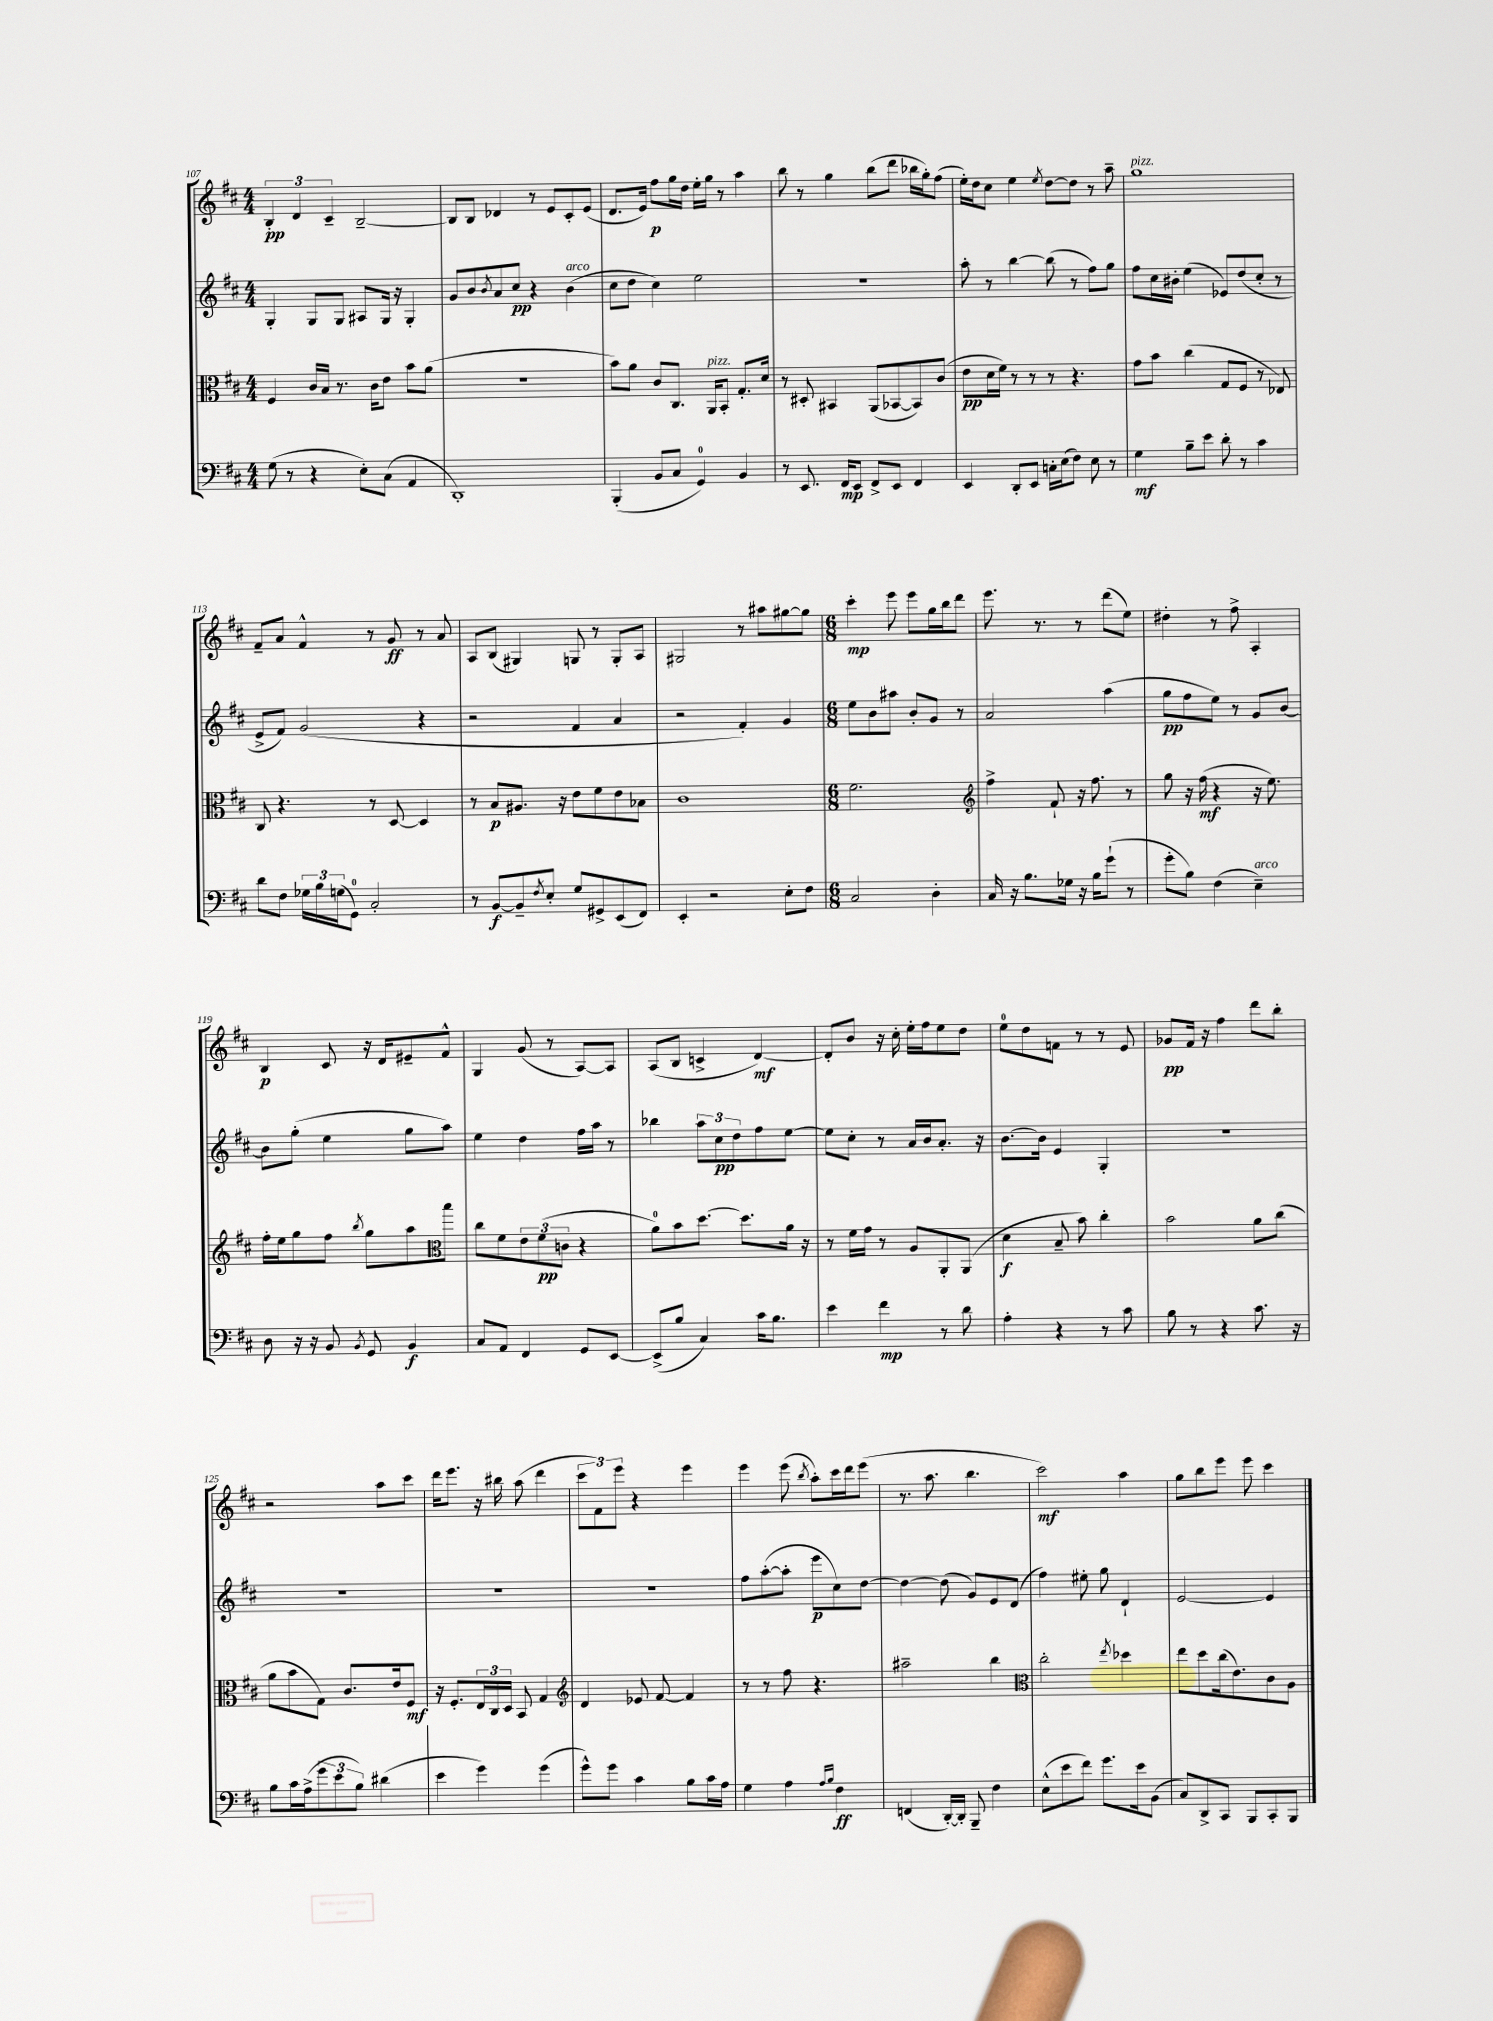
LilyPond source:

<<
\new StaffGroup <<
\new Staff = "s0" {
    \clef treble \key d \major \numericTimeSignature \time 4/4
    \tuplet 3/2 { b4-.\pp d'4 cis'4-- } b2~-- |
    b8 b8 des'4 r8 e'8 cis'8-. e'8( |
    d'8. e'16) fis''8\p g''16 d''16 e''16-. g''16 r8 a''4 |
    b''8 r8 g''4 b''8( d'''8 bes''16 g''16-.) fis''8( |
    e''16-.) d''16 cis''8 e''4 \acciaccatura { e''8 } d''8~ d''8 r8 a''8-- |
    g''1^\markup { \italic "pizz." } |
    fis'8-- a'8 fis'4-^ r8 g'8\ff r8 a'8 |
    a8 b8( gis4) g8 r8 g8-. a8 |
    gis2 r8 ais''8 gis''8~ gis''8 |
    \numericTimeSignature \time 6/8 cis'''4-.\mp e'''8 e'''8 g''16 b''16 d'''8 |
    e'''8. r8. r8 d'''8( e''8) |
    dis''4-. r8 fis''8-> a4-. |
    b4\p cis'8 r16 d'16 eis'8-- fis'8-^ |
    g4 g'8( r8 a8~) a8 |
    a8( b8 c'4-> d'4~\mf) |
    d'8-. b'8 r16 cis''16-. e''16-. fis''16 e''8 d''8 |
    e''8-0 d''8 f'8 r8 r8 e'8 |
    ges'8\pp fis'16 r16 fis''4 d'''8 b''8-. |
    r2 a''8 cis'''8 |
    d'''16 e'''8. r16 bis''16 a''8( d'''4 |
    \tuplet 3/2 { cis'''8 fis'8) e'''8 } r4 e'''4 |
    e'''4 e'''8( \acciaccatura { b''8 } a''8-.) cis'''16 d'''16 e'''8( |
    r8. a''8. b''4. |
    cis'''2\mf) a''4 |
    g''8 b''8 e'''8 e'''8 cis'''4 \bar "|." |
}
\new Staff = "s1" {
    \clef treble \key d \major \numericTimeSignature \time 4/4
    g4-. g8 g8 ais8 g16 r16 g4-. |
    g'8 b'8 \acciaccatura { b'8 } a'8 cis''8\pp r4 b'4^\markup { \italic "arco" }( |
    cis''8 d''8 cis''4) e''2 |
    R1 |
    a''8-. r8 b''4~ b''8( r8 fis''8) g''8 |
    fis''8 cis''16 bis'16-. e''4( ees'8) d''8( cis''8-. r8 |
    e'8-> fis'8) g'2( r4 |
    r2 fis'4 a'4 |
    r2 fis'4-.) g'4 |
    \numericTimeSignature \time 6/8 e''8 b'8 ais''8 b'8-. g'8 r8 |
    a'2 a''4( |
    g''8\pp fis''8 e''8) r8 g'8 b'8~ |
    b'8 g''8-.( e''4 g''8 a''8) |
    e''4 d''4 fis''16 a''16 r8 |
    bes''4 \tuplet 3/2 { a''8 cis''8\pp d''8 } fis''8 e''8~ |
    e''8 cis''8-. r8 a'16 b'16 a'8.-. r16 |
    b'8.~ b'16 e'4 g4-. |
    R2. |
    R2. |
    R2. |
    R2. |
    fis''8 a''8~-.( a''8-. e'''8\p cis''8) d''8~ |
    d''4~ d''8( g'8) e'8 d'8( |
    fis''4) eis''8-. g''8 d'4-! |
    e'2~ e'4 \bar "|." |
}
\new Staff = "s2" {
    \clef alto \key d \major \numericTimeSignature \time 4/4
    fis4 cis'16 b16 r8. cis'16 e'8 b'8 a'8( |
    R1 |
    b'8) a'8 cis'8 cis8. a,16^\markup { \italic "pizz." } b,8-. g8.-. d'16 |
    r8 dis8-. bis,4 a,8( bes,8~ bes,8) cis'8( |
    e'8\pp d'16 fis'16) r8 r8 r8 r4. |
    g'8 b'8 cis''4( g8 fis8 r8 ees8) |
    cis8 r4. r8 d8~ d4 |
    r8 b8\p ais8. r16 e'8 fis'8 e'8 bes8 |
    cis'1 |
    \numericTimeSignature \time 6/8 fis'2. |
    \clef treble fis''4-> fis'8-! r16 fis''8. r8 |
    g''8 r16 fis''16\mf( r4 r16 e''8.) |
    fis''16-. e''16 g''8 fis''8 \acciaccatura { b''8 } g''8 a''8 b''8 |
    \clef alto cis''8 fis'8 \tuplet 3/2 { e'8 fis'8\pp( c'8 } r4 |
    a'8-0) b'8 d''8.~ d''8. a'16 r16 |
    r8 fis'16 g'16 r8 a8 a,8-. a,8( |
    d'4\f b8-- b'8) cis''4-. |
    b'2 a'8 cis''8( |
    a'8 b'8 g8) cis'8. e'16 fis8\mf |
    r16 fis8.-. \tuplet 3/2 { e16 cis16 d16 } b,8 g4 |
    \clef treble d'4 ees'8 fis'8~ fis'4 |
    r8 r8 fis''8 r4. |
    ais''2-- b''4 |
    \clef alto cis''2-. \acciaccatura { e''8 } des''4 |
    e''8 d''8 cis''16( e'8.) cis'8 a8 \bar "|." |
}
\new Staff = "s3" {
    \clef bass \key d \major \numericTimeSignature \time 4/4
    g8( r8 r4 e8-.) cis8( a,4 |
    d,1-.) |
    b,,4-.( b,8 cis8 g,4-0) b,4 |
    r8 e,8. fis,16\mp e,8 fis,8-> e,8 fis,4 |
    e,4 d,8-. e,8 c16-. e16( fis8) e8 r8 |
    g4\mf b8-- e'8 d'8-. r8 cis'4 |
    d'8 fis8 \tuplet 3/2 { ges16 b16 g16( } g,8-0) cis2-. |
    r8 b,8~\f b,8-- \acciaccatura { fis8 } e8-. g8 gis,8-> e,8( fis,8) |
    e,4-. r2 e8-. fis8 |
    \numericTimeSignature \time 6/8 cis2 d4-. |
    cis16 r16 b8. ges16 r16 b16 g'8-!( r8 |
    g'8-. b8) fis4( e4--^\markup { \italic "arco" }) |
    d8 r16 r16 b,8 \acciaccatura { b,8 } g,8 b,4\f |
    cis8 a,8 fis,4 g,8 e,8~ |
    e,8->( b8 cis4) cis'16 b8. |
    e'4 fis'4\mp r8 d'8 |
    a4-. r4 r8 cis'8 |
    b8 r8 r4 cis'8. r16 |
    b8 cis'16 a16->( \tuplet 3/2 { g'8 e'8 b8) } dis'4( |
    e'4 g'4) g'4( |
    g'8-^) g'8 cis'4 b8 cis'16 a16 |
    g4 a4 \grace { a16 b16 } fis4\ff |
    f,4( d,16~-.) d,16-. b,,8-- fis4 |
    e8-^( e'8 fis'8) g'8. e'16 b,8( |
    cis8) d,8-> cis,8 b,,8 cis,8-. b,,8 \bar "|." |
}
>>
>>
\layout { \context { \Score currentBarNumber = #107 } }
